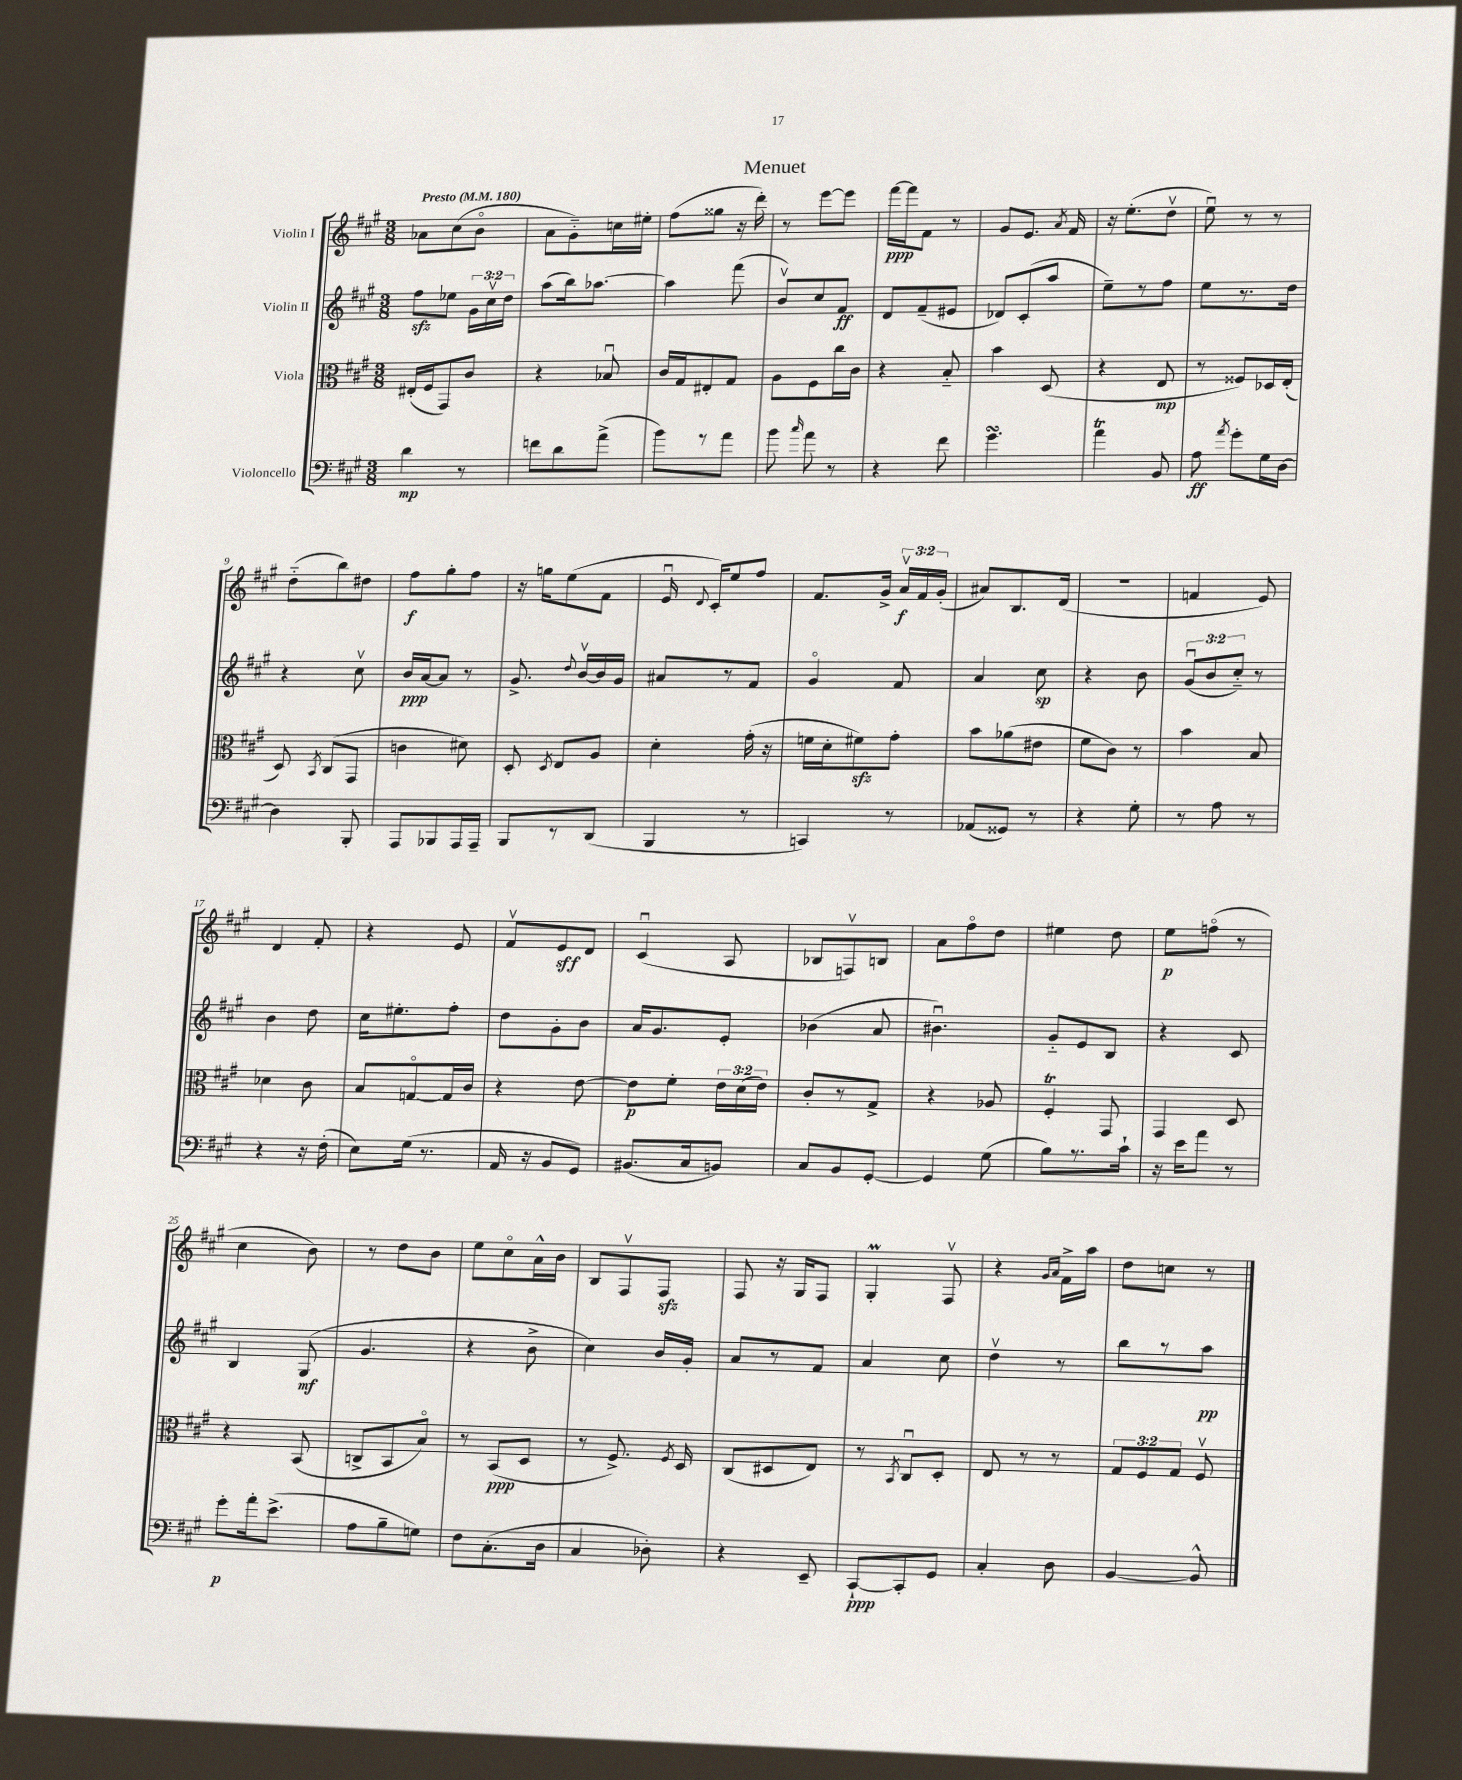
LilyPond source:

\header { title = "Menuet" }
<<
\new StaffGroup <<
\new Staff = "s0" \with { instrumentName = "Violin I" } {
    \clef treble \key a \major \numericTimeSignature \time 3/8 \override Staff.TupletNumber.text = #tuplet-number::calc-fraction-text \tempo "Presto" 4 = 180
    \autoBeamOff aes'8[ cis''8( b'8]\flageolet |
    a'8[ gis'8-_) c''16 eis''16]-. |
    fis''8[( gisis''8] r16 d'''16-.) |
    r8 e'''8[~ e'''8] |
    fis'''16[~\ppp fis'''16 fis'8] r8 |
    gis'8[ e'8.] \acciaccatura { a'8 } fis'16 |
    r16 e''8.[-.( d''8]\upbow |
    e''8\downbow) r8 r8 |
    d''8[-_( b''8) dis''8] |
    fis''8[\f gis''8-. fis''8] |
    r16 g''16[ e''8( fis'8] |
    e'16\downbow \appoggiatura { d'8 } cis'16[-.) e''8 fis''8] |
    fis'8.[ gis'16]-> \tuplet 3/2 { a'16[\upbow\f fis'16 gis'16]-.( } |
    ais'8[) b8. d'16]( |
    R4. |
    f'4 e'8) |
    d'4 fis'8-. |
    r4 e'8 |
    fis'8[\upbow e'8\sff d'8] |
    cis'4\downbow( a8 |
    bes8[ f8\upbow) b8] |
    a'8[ fis''8\flageolet d''8] |
    eis''4 d''8 |
    e''8[\p f''8]\flageolet( r8 |
    cis''4 b'8) |
    r8 d''8[ b'8] |
    e''8[ cis''8\flageolet a'16-^ b'16] |
    b8[ fis8\upbow fis8]\sfz |
    fis8 r16 gis16[ fis8] |
    gis4-.\prall fis8\upbow |
    r4 \grace { gis'16[ a'16] } fis'16[-> a''16] |
    d''8[ c''8] r8 \bar "|." |
}
\new Staff = "s1" \with { instrumentName = "Violin II" } {
    \clef treble \key a \major \numericTimeSignature \time 3/8 \override Staff.TupletNumber.text = #tuplet-number::calc-fraction-text
    \autoBeamOff fis''8[\sfz ees''8] \tuplet 3/2 { gis'16[ cis''16\upbow d''16] } |
    a''8[( b''16) aes''8.]~ |
    aes''4 fis'''8( |
    b'8[\upbow) cis''8 fis'8]\ff |
    d'8[ fis'8--( eis'8] |
    des'8[) cis'8-.( a''8] |
    e''8[--) r8 fis''8] |
    e''8[ r8. d''16] |
    r4 cis''8\upbow |
    b'16[\ppp a'16~ a'8] r8 |
    gis'8.-> \appoggiatura { d''8 } b'16[~\upbow b'16 gis'16] |
    ais'8[ r8 fis'8] |
    gis'4\flageolet fis'8 |
    a'4 cis''8\sp |
    r4 b'8 |
    \tuplet 3/2 { gis'8[\downbow( b'8 cis''8]-_) } r8 |
    b'4 d''8 |
    cis''16[ eis''8.-. fis''8]-. |
    d''8[ gis'8-. b'8] |
    a'16[ gis'8. e'8]-. |
    bes'4( a'8 |
    bis'4.\downbow) |
    gis'8[-_ e'8 b8] |
    r4 cis'8 |
    b4 gis8\mf( |
    gis'4. |
    r4 b'8-> |
    cis''4) b'16[ gis'16]-. |
    a'8[ r8 fis'8] |
    a'4 cis''8 |
    d''4\upbow r8 |
    b''8[ r8 a''8]\pp \bar "|." |
}
\new Staff = "s2" \with { instrumentName = "Viola" } {
    \clef alto \key a \major \numericTimeSignature \time 3/8 \override Staff.TupletNumber.text = #tuplet-number::calc-fraction-text
    \autoBeamOff eis16[-.( fis16 gis,8) cis'8] |
    r4 bes8\downbow |
    cis'16[ gis16 eis8-. gis8] |
    a8[ fis8 cis''16 cis'16] |
    r4 b8-_ |
    b'4 d8( |
    r4 e8\mp |
    r8 fisis8[) des16 e16]-.( |
    d8) \acciaccatura { b,8 } cis8[( gis,8] |
    c'4 dis'8) |
    d8-. \acciaccatura { d8 } e8[ a8] |
    d'4-. gis'16-.( r16 |
    f'16[ d'16-. fis'8\sfz) gis'8]-. |
    b'8[ aes'8( eis'8] |
    fis'8[ cis'8]) r8 |
    b'4 b8 |
    des'4 cis'8 |
    b8[ g8~\flageolet g16 cis'16] |
    r4 e'8~ |
    e'8[\p fis'8]-. \tuplet 3/2 { e'16[ d'16( e'16]) } |
    cis'8[-. r8 gis8]-> |
    r4 aes8 |
    fis4-.\trill gis,8 |
    gis,4 d8 |
    r4 b,8( |
    c8[-> b,8 b8]\flageolet) |
    r8 b,8[\ppp( d8] |
    r8 fis8.->) \acciaccatura { fis8 } d16 |
    cis8[( dis8 e8]) |
    r8 \acciaccatura { b,8 } cis8[\downbow d8]-. |
    e8 r8 r8 |
    \tuplet 3/2 { gis8[ fis8 gis8] } fis8\upbow \bar "|." |
}
\new Staff = "s3" \with { instrumentName = "Violoncello" } {
    \clef bass \key a \major \numericTimeSignature \time 3/8
    \autoBeamOff d'4\mp r8 |
    f'8[ d'8 a'8]->( |
    b'8[) r8 a'8] |
    b'8 \grace { cis''16 } a'8 r8 |
    r4 fis'8 |
    gis'4.\turn |
    a'4\trill b,8 |
    a8\ff \acciaccatura { a'8 } gis'8[-. gis16 d16]~ |
    d4 b,,8-. |
    a,,8[ bes,,8 a,,16 a,,16]-- |
    b,,8[ r8 d,8]( |
    b,,4 r8 |
    c,4) r8 |
    aes,8[( gisis,8]) r8 |
    r4 gis8-. |
    r8 a8 r8 |
    r4 r16 fis16-.( |
    e8[) gis16]( r8. |
    a,16 r16 b,8[ gis,8]) |
    bis,8.[( cis16 b,8]) |
    cis8[ b,8 gis,8]~-. |
    gis,4 gis8( |
    b8[) r8. cis'16]-! |
    r16 e'16[ a'8] r8 |
    gis'8[-.\p a'16-. e'8.]->( |
    a8[ b8-- g8]) |
    fis8[ cis8.-.( d16] |
    cis4 des8-.) |
    r4 e,8-- |
    cis,8[~-!\ppp cis,8-. gis,8] |
    cis4-. d8 |
    b,4~ b,8-^ \bar "|." |
}
>>
>>
